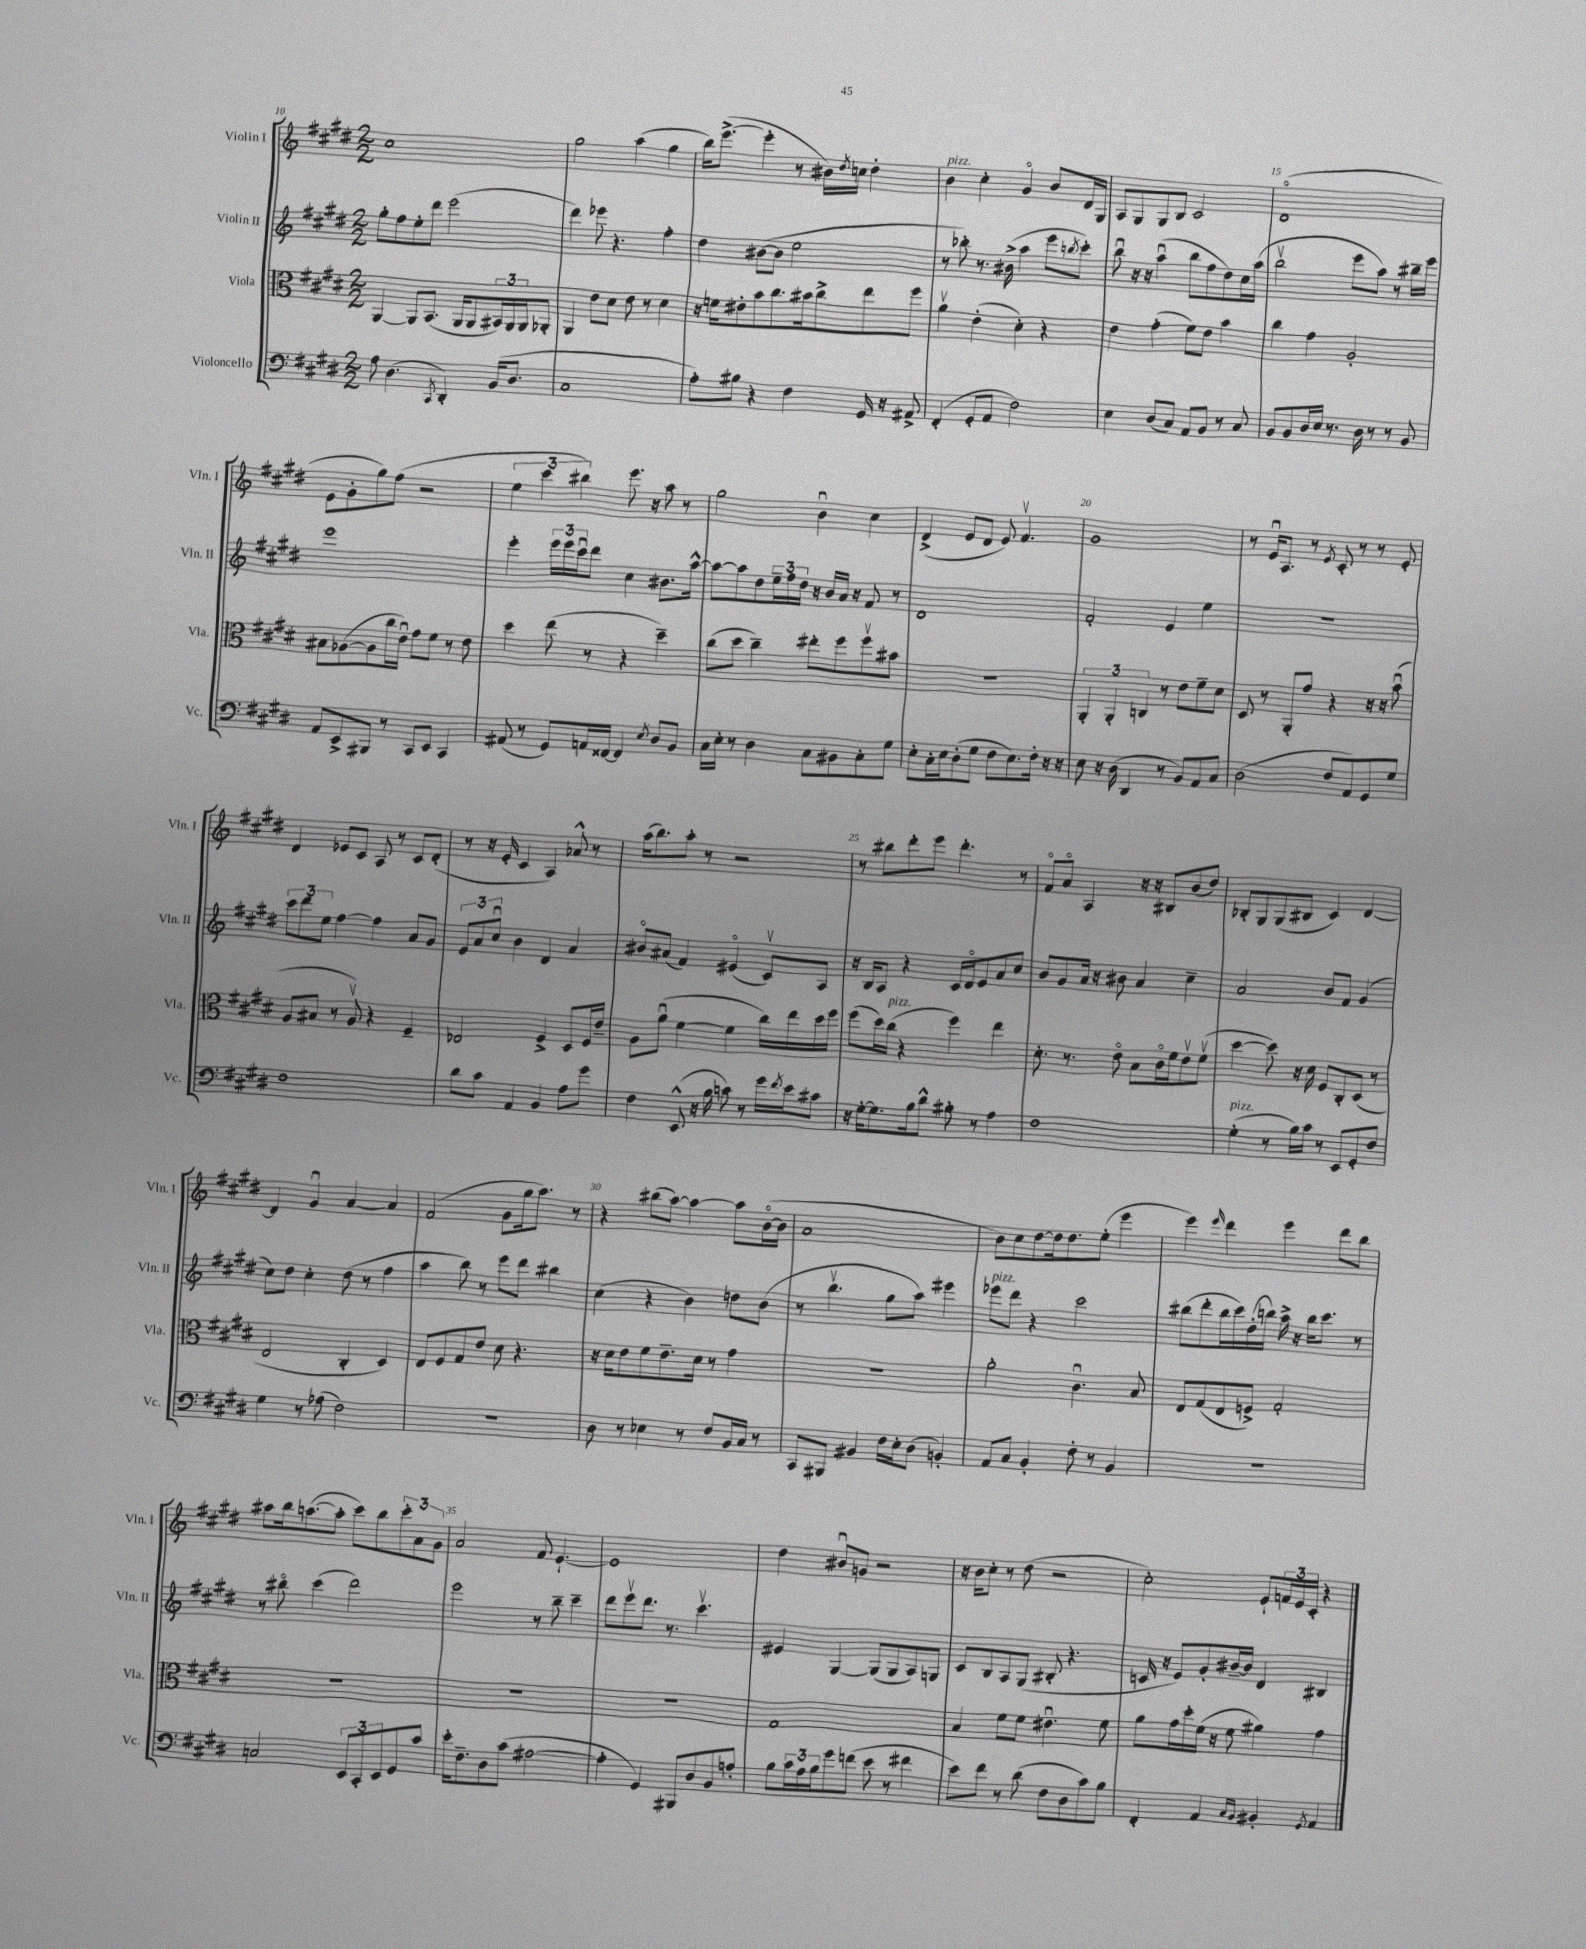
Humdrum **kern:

**kern	**kern	**kern	**kern
*staff4	*staff3	*staff2	*staff1
*clefF4	*clefC3	*clefG2	*clefG2
*k[f#c#g#d#]	*k[f#c#g#d#]	*k[f#c#g#d#]	*k[f#c#g#d#]
*M2/2	*M2/2	*M2/2	*M2/2
8A	[4AA	8gg#'	1cc#
(4.D#	.	8ff#	.
.	8AA]	8ee'	.
.	(8.BB	8ddd#	.
8qCC#	.	.	.
4DD#')	.	(2eee	.
.	16AA	.	.
.	8AA	.	.
(16BB	24BB#)	.	.
.	24AA	.	.
8.D#	.	.	.
.	24AA	.	.
.	8AA-'	.	.
=	=	=	=
1C#	4AA	4ddd#)	2gg#
.	8e	8eee-	.
.	8d#	4.r	.
.	8e	.	(4aa
.	8r	.	.
.	4d#	4ff#'	4gg#
=	=	=	=
8A')	16r	4dd#	16bb)
.	16f	.	([8.eee^
8B#	8e#'	.	.
4r	8b	([8b#	4eee']
.	8.cc#	8b#]	.
4F#	.	2ee	8r
.	16b#	.	.
.	8cc#^	.	16b#)
.	.	.	8qdd#
.	.	.	16cc
16GG#	8ee	.	4dd#'
16r	.	.	.
8AA#^	8ff#	.	.
=	=	=	=
(4FF#'	4av	8r	4b
.	.	8bb-')	.
8GG#'	(4e'	8.r	4cc#'
8AA	.	.	.
.	.	(16b#^	.
2F#)	4d#')	4aa	4g#o
.	4r	8eee	8b
.	.	8qbb	.
.	.	8ccc#')	16d#
.	.	.	16G#
=	=	=	=
4E	4e	8bbu	8A
.	.	16r	8G#
.	.	16r	.
(8D#	(4g#'	(4aau	8G#
8C#)	.	.	8B
8AA	8f#)	8bb	2c#
8BB	8e	8ff#	.
8r	4b	8dd#)	.
8C#	.	16cc#	.
.	.	(16aa	.
=	=	=	=
8BB	4cc#	2bbv	(1d#o
8BB	.	.	.
16D#	4g#	.	.
16E	.	.	.
8.r	.	.	.
.	2A'	8eee	.
16D#	.	.	.
8r	.	8aa)	.
8r	.	8r	.
8BB	.	16bb#~	.
.	.	16eee	.
=	=	=	=
8AA	8B#	1eee	8e
8EE^	([8A-	.	8g#'
8BBB#	8A-]	.	8gg#)
8r	16cc#	.	(8ff#
.	16eu)	.	.
8CC#	8g#	.	2r
8EE	8f#	.	.
4CC#	8r	.	.
.	8e	.	.
=	=	=	=
(8AA#	4dd#	4eee'	6ee
8r	.	.	.
.	.	.	6ccc#
8GG#)	(8ee	24eee	.
.	.	24eee	.
.	.	24ccc#u	6bb#)
16AA	8r	8ddd#	.
[16FF##	.	.	.
4FF##]	4r	4cc#	8.eee
.	.	.	16r
8qE	.	.	.
8D#	4dd#~)	8.b#	8aa
8BB	.	.	8r
.	.	[16aa^^	.
=	=	=	=
16C#	(8cc#	8aa_	2gg#
16E'	.	.	.
8r	8dd#	8aa]	.
4D#	4cc#~)	8dd#	.
.	.	24ee~	.
.	.	24ff#	.
.	.	24dd#	.
8C#	8ee#'	16r	4bu
.	.	16b	.
8BB#	8ff#	16a	.
.	.	16r	.
8C#'	8ff#v	8f#	4cc#
8G#	8b#	8r	.
=	=	=	=
8E'	1r	1d#	(4d#^
16C#'	.	.	.
16E	.	.	.
(8D#'	.	.	8e
8G#	.	.	8d#
8F#	.	.	8e)
8.E)	.	.	4.f#v
16F#'	.	.	.
16r	.	.	.
16r	.	.	.
=	=	=	=
8E	6AA'	2f#'	1g#
16r	.	.	.
.	6AA'	.	.
(16D#	.	.	.
4DD#	.	.	.
.	6C	.	.
8r	8r	4e	.
8BB)	8e	.	.
8AA	8f#~	4ee	.
8C#	8d#	.	.
=	=	=	=
(2D#	8D#	1r	8r
.	8r	.	16eu
.	.	.	8.A
.	8AA'	.	.
.	8g#	.	8r
.	.	.	8qe
8F#	4r	.	8c#'
8AA)	.	.	8r
8GG#	16r	.	8r
.	16r	.	.
8G#	(8bu	.	8e'
=	=	=	=
1F#	8A	12ccc#	4d#
.	.	12ddd#	.
.	8B#	.	.
.	.	12ee	.
.	8r	[4ff#	8e-
.	8Av)	.	8c#
.	4r	4ff#]	8A
.	.	.	8r
.	4F#~	8a	8c#
.	.	8g#	(8d#'
=	=	=	=
8d#	2E-	12e	8r
.	.	12a	.
8c#	.	.	16r
.	.	12cc#u	.
.	.	.	16e'
4AA	.	4b	4c#
4BB	4F#^	4d#	4A)
8A	8D#	4a	8a-^^
8g#	16F#	.	8r
.	16e~	.	.
=	=	=	=
4F#	8A	8b#o	(16aa
.	.	.	8.bb)
.	(8au	(8a#	.
(8EE^^	[4f#	4f#)	8aa'
16r	.	.	8r
16B	.	.	.
8c)	4f#]	(4e#o	2r
8r	.	.	.
16g#	16cc#)	8c#v)	.
8qf#	.	.	.
16e	16ee	.	.
8c#	16dd#	8A	.
.	16ff#	.	.
=	=	=	=
16r	(8ff#	16r	8r
[16G#'	.	16B	.
8.G#]	16dd#)	8A	8bb#
.	(16cc#	.	.
.	4r	4r	8ddd#'
16B	.	.	.
8d#^^	.	.	8eee
8B#'	4ff#)	16c#	4.ddd#'
.	.	16d#o	.
8r	.	8e	.
4A	4ee	8a	.
.	.	8cc#	8r
=	=	=	=
1F#	8.d#'	8b	8f#o
.	.	8g#	8ao
.	8.r	.	.
.	.	16a	4A
.	.	16r	.
.	8eo	8b#	.
.	8B	4a	16r
.	.	.	16r
.	16c#o	.	8B#
.	16f#	.	.
.	8ev	4cc#~	(8b
.	(8f#v	.	8dd#)
=	=	=	=
(4G#'	[4dd#	2a	8B-'
.	.	.	8G#
8r	8dd#])	.	(8G#
16B)	16r	.	8B#
16c#	16d#	.	.
8r	8F#	8b	4c#)
8EE	8C#'	8f#	.
8GG#'	(8D#	(4g#	[4d#
8F#	8r	.	.
=	=	=	=
4G#	2E	8cc#)	4d#]
.	.	8dd#	.
8r	.	4cc#'	4g#u
(8A-	.	.	.
2F#)	4C#'	(8dd#	[4a
.	.	8r	.
.	4D#)	4ff#	4a]
=	=	=	=
1r	8E	4aa	(2f#
.	8F#	.	.
.	8G#	8bb)	.
.	8e	8r	.
.	8d#	8eee	8g#
.	4.r	8ddd#	16gg#
.	.	.	8.aa)
.	.	4bb#	.
.	.	.	8r
=	=	=	=
8D#	16r	(4cc#	4r
.	16d#	.	.
8r	8e	.	.
4E-	8f#	4r	(8bb#
.	8.e~	.	[8aa)
8r	.	4b)	4aa_
.	16d#	.	.
8F#	8r	.	.
16BB	4g#	8dd	8aa]
16C#	.	.	.
8r	.	(8b	([16bo
.	.	.	16b]
=	=	=	=
8CC#	1r	8r	1a
8BBB#	.	4.bbv	.
4BB#	.	.	.
16F#	.	8gg#	.
16E'	.	.	.
(8D#	.	8aa)	.
4BB')	.	4eee#	.
=	=	=	=
8AA	2a'	8eee-	8b)
8C#	.	8ddd#	8cc#
4BB'	.	4r	[8dd#
.	.	.	16dd#]
.	.	.	8.dd#
8F#'	4.c#u	2ccc#	.
8r	.	.	(8ee'
4BB	.	.	4eee
.	8B	.	.
=	=	=	=
1r	8E	(8bb#	4eee)
.	(8G#	8ddd#'	.
.	.	.	16qqeee
.	8E	16bb#	4ddd#
.	.	16ccc#)	.
.	8F^)	(16dd#'	.
.	.	16bb)	.
.	2G#'	16aa^	4eee
.	.	16r	.
.	.	16bb	.
.	.	8.ccc#	.
.	.	.	8ddd#
.	.	8r	8bb
=	=	=	=
2C	1r	8r	8aa#
.	.	8bb#o	16bb
.	.	.	([8.aa
.	.	(4ccc#	.
.	.	.	8aa']
12EE	.	2ddd#)	8ccc#)
12CC#'	.	.	.
.	.	.	8bb
12EE	.	.	.
8GG#	.	.	12ccc#'
.	.	.	12a
8c#	.	.	.
.	.	.	12g#
=	=	=	=
16e'	1r	2eee	2a
8.F#~	.	.	.
8D#	.	.	.
(8c#	.	.	.
[2A#	.	8r	8f#
.	.	8bb~	[4.e`
.	.	4ccc#~	.
=	=	=	=
4A#']	1r	8ddd#	1e]
.	.	8eeev	.
4GG#)	.	8.ddd#	.
.	.	8.r	.
8BBB#	.	.	.
8D#	.	4.ccc#v	.
8BB	.	.	.
8A'	.	.	.
=	=	=	=
8B	1G#	4e#	4dd#
24c#	.	.	.
24A	.	.	.
24B	.	.	.
8g#	.	[4G#	8b#u
(8f	.	.	8g
8e	.	(8G#]	2r
8r	.	8G#	.
4f#	.	8A)	.
.	.	8G	.
=	=	=	=
8e)	4B	8c#	16r
.	.	.	16b
8f#	.	8B	8cc#'
8r	8f#	8A	8r
(8d#	8f#	(8G#	(8dd#
8F#	4.e#u	8B#'	2r
8D#	.	4.r	.
8c#)	.	.	.
8B	8f#	.	.
=	=	=	=
4FF#'	8a	16c	2cc#')
.	.	16r	.
.	16g#	8e)	.
.	16dd#'	.	.
4AA	(16f#	8g#'	.
.	16r	.	.
.	8f#	[16b#~	.
.	.	16b#]	.
16qqC#	.	.	.
16qqBB	.	.	.
4BB#'	4a#)	4d#	8e`
.	.	.	24f
.	.	.	24e
.	.	.	24c#'
8qGG#	.	.	.
4AA	4g#	4B#	4r
==	==	==	==
*-	*-	*-	*-
